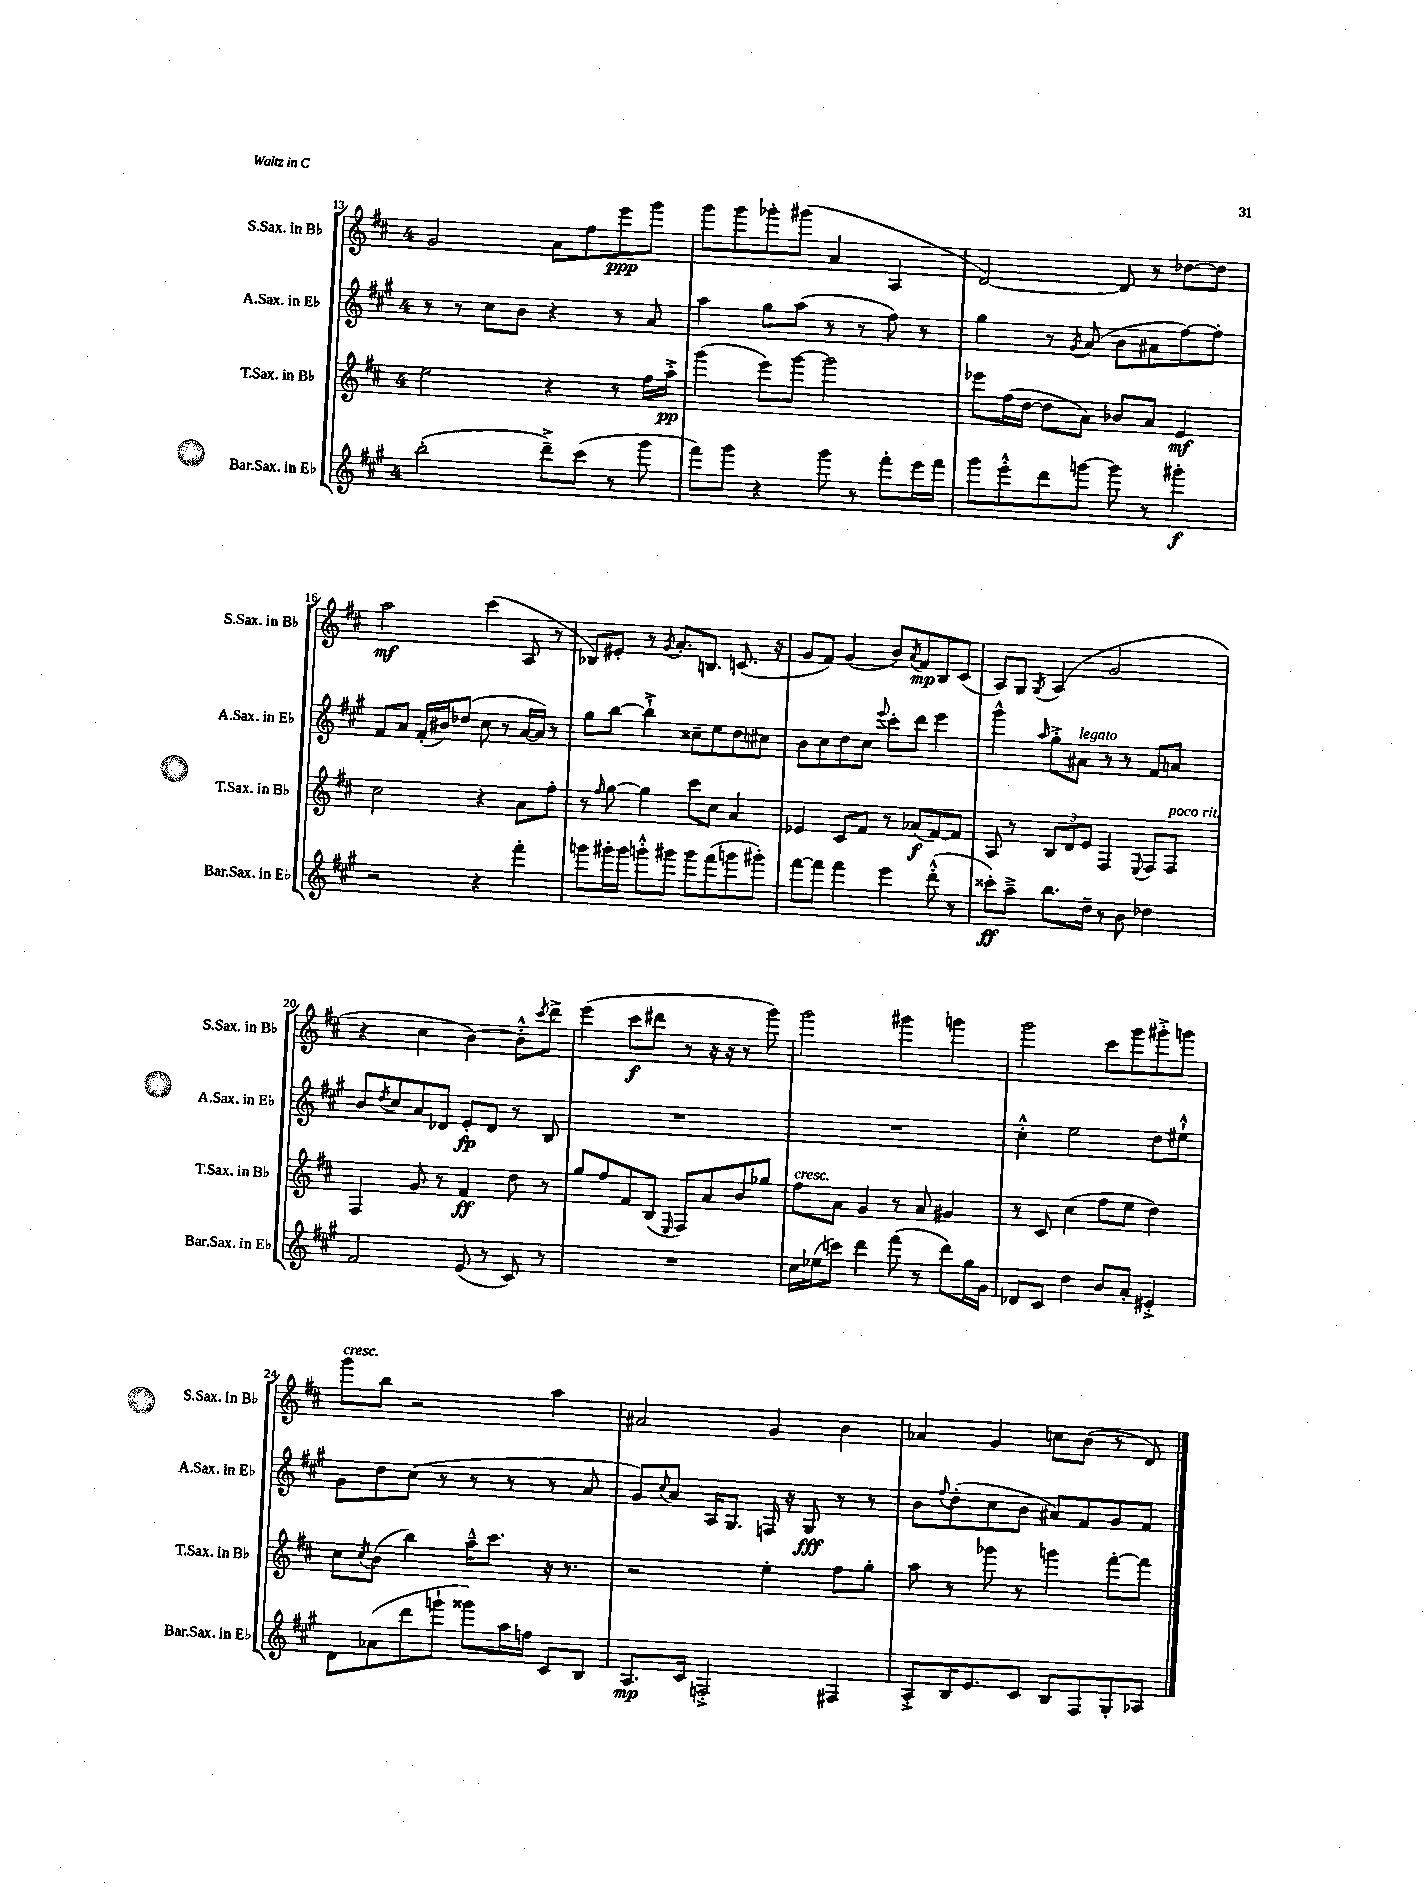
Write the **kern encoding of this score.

**kern	**dynam	**kern	**dynam	**kern	**dynam	**kern	**dynam
*part4	*part4	*part3	*part3	*part2	*part2	*part1	*part1
*staff4	*staff4	*staff3	*staff3	*staff2	*staff2	*staff1	*staff1
*I"Bar.Sax. in E♭	*	*I"T.Sax. in B♭	*	*I"A.Sax. in E♭	*	*I"S.Sax. in B♭	*
*I'Bar.Sax. in E♭	*	*I'T.Sax. in B♭	*	*I'A.Sax. in E♭	*	*I'S.Sax. in B♭	*
*clefG2	*	*clefG2	*	*clefG2	*	*clefG2	*
*k[f#c#g#]	*	*k[f#c#]	*	*k[f#c#g#]	*	*k[f#c#]	*
*M4/4	*	*M4/4	*	*M4/4	*	*M4/4	*
=13	=13	=13	=13	=13	=13	=13	=13
(2bb'\	.	2ee\	.	8r	.	2g/	.
.	.	.	.	8r	.	.	.
.	.	.	.	8cc#\L	.	.	.
.	.	.	.	8b\J	.	.	.
8ddd~^\L)	.	4r	.	4r	.	8a\L	.
(8ccc#\J	.	.	.	.	.	8ff#\	.
8r	.	8r	.	8r	.	8eee\	ppp
8ggg#\	.	16ff#\LL	.	8a/	.	8ggg\J	.
.	.	16aa'^\JJ	pp	.	.	.	.
=14	=14	=14	=14	=14	=14	=14	=14
8fff#\L)	.	(4ggg\	.	4aa\	.	8ggg\L	.
8ggg#\J	.	.	.	.	.	8ggg\	.
4r	.	8eee\L)	.	8gg#\L	.	8ggg-X'\	.
.	.	[8ggg\J	.	(8aa\J	.	(8ggg#X\J	.
8ggg#\	.	2ggg\]	.	8r	.	4a/	.
8r	.	.	.	8r	.	.	.
8fff#'\L	.	.	.	8ff#\)	.	4A/	.
16eee\L	.	.	.	8r	.	.	.
16fff#\JJ	.	.	.	.	.	.	.
=15	=15	=15	=15	=15	=15	=15	=15
8ggg#\L	.	8eee-X\L	.	4gg#\	.	[2d/)	.
8eee'^^\	.	(16ff#\L	.	.	.	.	.
.	.	[16dd\JJ	.	.	.	.	.
8ddd\	.	8dd\L]	.	8r	.	.	.
.	.	.	.	8qg#/	.	.	.
[8gggn\J	.	8a\J)	.	(8a/	.	.	.
8ggg\]	.	8b-X/L	.	8b\L	.	8d/]	.
8r	.	8a/J	.	8a#X\	.	8r	.
4ggg#X'\	f	4e/	mf	[8ff#\)	.	[8dd-X\L	.
.	.	.	.	8ff#'\J]	.	8dd-\J]	.
!!LO:LB:g=z
=16	=16	=16	=16	=16	=16	=16	=16
2r	.	2cc#\	.	8f#/L	.	2aa\	mf
.	.	.	.	8a/J	.	.	.
.	.	.	.	(16f#'/LL	.	.	.
.	.	.	.	16b#X/J)	.	.	.
.	.	.	.	(8dd-X/J	.	.	.
4r	.	4r	.	8cc#\	.	(4ccc#\	.
.	.	.	.	8r	.	.	.
4fff#'\	.	8a\L	.	[16a/LL	.	8A/	.
.	.	.	.	16a/JJ])	.	.	.
.	.	8ff#'\J	.	8r	.	8r	.
=17	=17	=17	=17	=17	=17	=17	=17
8gggn\L	.	8r	.	8gg#\L	.	8B-X/L)	.
.	.	16qqff#/	.	.	.	.	.
16ggg#X'\L	.	[8gg\	.	[8bb\J	.	8e#X'/J	.
16ggg#\JJ	.	.	.	.	.	.	.
8gggn'^^\L	.	4gg\]	.	4bb`^\]	.	8r	.
.	.	.	.	.	.	8qg/	.
8ggg#X\J	.	.	.	.	.	8.a'/L	.
8ggg#\L	.	8ccc#\L	.	8cc##X~\L	.	.	.
.	.	.	.	.	.	8.Bn/J	.
(8fff#\	.	8cc#\J	.	8ee\	.	.	.
8gggn\	.	4a/	.	8dd\	.	(8.cn/	.
8ggg#X'\J)	.	.	.	8cc#X\J	.	.	.
.	.	.	.	.	.	16r	.
=18	=18	=18	=18	=18	=18	=18	=18
[8fff#\L	.	4e-X/	.	8b\L	.	8g/L	.
8fff#\J]	.	.	.	8cc#\	.	8f#/J)	.
4fff#\	.	8c#/L	.	8dd\	.	(4g/	.
.	.	8f#/J	.	8cc#\J	.	.	.
.	.	.	.	8qqeee/	.	.	.
4eee\	.	8r	.	8ccc#'\L	.	8b/L)	.
.	.	.	.	.	.	8qa/	.
.	.	(8a-X/L	f	8ddd\J	.	8f#/	mp
(8ddd'^^\	.	[8f#/)	.	4eee\	.	8B/	.
8r	.	8f#/J]	.	.	.	(8c#/J	.
=19	=19	=19	=19	=19	=19	=19	=19
8ccc##X'\L)	ff	8A/	.	4ggg#^^\	.	8A/L)	.
8aa~^\J	.	8r	.	.	.	8G/J	.
.	.	.	.	16qqaa/	.	8qG/	.
8.bb\L	.	12B/L	.	8gg#'^\L	.	(4A/	.
.	.	12d/	.	.	.	.	.
!	!	!	!	!LO:TX:a:i:t=legato	!	!	!
.	.	.	.	8a#X\J	.	.	.
.	.	12e/J	.	.	.	.	.
16dd~\Jk	.	.	.	.	.	.	.
8r	.	4F#/	.	8r	.	2g/	.
8b\	.	.	.	8r	.	.	.
.	.	8qqE/	.	.	.	.	.
4dd-X\	.	8F#/L	.	8f#/L	.	.	.
!	!	!LO:TX:a:i:t=poco rit.	!	!	!	!	!
.	.	8F#/J	.	8an/J	.	.	.
!!LO:LB:g=z
=20	=20	=20	=20	=20	=20	=20	=20
2f#/	.	4F#/	.	8b/L	.	4r	.
.	.	.	.	8qdd/	.	.	.
.	.	.	.	8cc#/	.	.	.
.	.	8g/	.	8a/	.	4cc#\	.
.	.	8r	.	8d-X/J	.	.	.
(8e/	.	4f#/	ff	8e'/L	fp	[4b\)	.
8r	.	.	.	8d-/J	.	.	.
8c#/)	.	8dd\	.	8r	.	8b'^^\L]	.
.	.	.	.	.	.	8qccc#/	.
8r	.	8r	.	8B/	.	8ddd^\J	.
=21	=21	=21	=21	=21	=21	=21	=21
1r	.	8gg/L	.	1r	.	(4eee\	.
.	.	8ff#/	.	.	.	.	.
.	.	8f#/	.	.	.	8ccc#\L	f
.	.	(8B/J	.	.	.	8ddd#X\J	.
.	.	16qqE/	.	.	.	.	.
.	.	8F#/L)	.	.	.	8r	.
.	.	8a/	.	.	.	16r	.
.	.	.	.	.	.	16r	.
.	.	8b/	.	.	.	8r	.
.	.	8gg-X/J	.	.	.	8ggg\)	.
=22	=22	=22	=22	=22	=22	=22	=22
!	!	!LO:TX:a:i:t=cresc.	!	!	!	!	!
16cc#\LL	.	8ff#\L	.	1r	.	2ggg\	.
(16ee-X\J	.	.	.	.	.	.	.
8cccn\J)	.	8a\J	.	.	.	.	.
4ddd\	.	4g/	.	.	.	.	.
(8fff#\	.	8r	.	.	.	4ggg#X\	.
8r	.	8a/	.	.	.	.	.
8ddd\L)	.	4g#X/	.	.	.	4gggn\	.
16gg#\L	.	.	.	.	.	.	.
16g#\JJ	.	.	.	.	.	.	.
=23	=23	=23	=23	=23	=23	=23	=23
8d-X/L	.	8r	.	4cc#'^^\	.	2ggg\	.
8c#/J	.	8c#/	.	.	.	.	.
4dd\	.	(4cc#\	.	2ee\	.	.	.
8b/L	.	8ff#\L	.	.	.	8ccc#\L	.
8a'/J	.	8ee\J	.	.	.	8ggg\	.
4e#X'^/	.	4dd\)	.	8dd\L	.	8ggg#X'^\	.
.	.	.	.	8ee#X`^^\J	.	8gggn\J	.
!!LO:LB:g=z
=24	=24	=24	=24	=24	=24	=24	=24
!	!	!	!	!	!	!LO:TX:a:i:t=cresc.	!
8d\L	.	8cc#\L	.	8g#\L	.	8ggg\L	.
.	.	8qcc#/	.	.	.	.	.
(8a-X\	.	(8b\J	.	8dd\	.	8bb\J	.
8ddd\	.	4bb\)	.	(8cc#\J	.	2r	.
8gggn`\J	.	.	.	8r	.	.	.
8ggg##X\L)	.	16aa~^^\KL	.	8r	.	.	.
.	.	8.ccc#\J	.	.	.	.	.
16aa\L	.	.	.	8r	.	.	.
16ffn\JJ	.	.	.	.	.	.	.
8c#/L	.	16r	.	8r	.	4aa\	.
.	.	8.r	.	.	.	.	.
8B/J	.	.	.	8a/	.	.	.
=25	=25	=25	=25	=25	=25	=25	=25
8.A/L	mp	2r	.	8g#/L)	.	2a#X/	.
.	.	.	.	8qqcc#/	.	.	.
.	.	.	.	8a/J	.	.	.
16c#/Jk	.	.	.	.	.	.	.
2Fn'^/	.	.	.	16A/KL	.	.	.
.	.	.	.	8.G#/J	.	.	.
.	.	4ee'\	.	16Fn/	.	4g/	.
.	.	.	.	16r	.	.	.
.	.	.	.	8G#/	fff	.	.
4F#X/	.	8ff#\L	.	8r	.	4b\	.
.	.	8gg'\J	.	8r	.	.	.
=26	=26	=26	=26	=26	=26	=26	=26
8A'^/L	.	8aa\	.	8b\L	.	4a-X/	.
.	.	.	.	8qqff#/	.	.	.
16B/K	.	8r	.	(8dd'\	.	.	.
8.e/	.	.	.	.	.	.	.
.	.	8ggg-X\	.	8cc#\	.	4g/	.
8c#/J	.	8r	.	8b\J	.	.	.
8B/L	.	4gggn\	.	8a#X/L)	.	8ccn\L	.
8F#/	.	.	.	8f#/	.	(8b\J	.
8G#'/	.	[8fff#'\L	.	8g#/	.	8r	.
8A-X/J	.	8fff#\J]	.	8f#/J	.	8d/)	.
==	==	==	==	==	==	==	==
*-	*-	*-	*-	*-	*-	*-	*-
